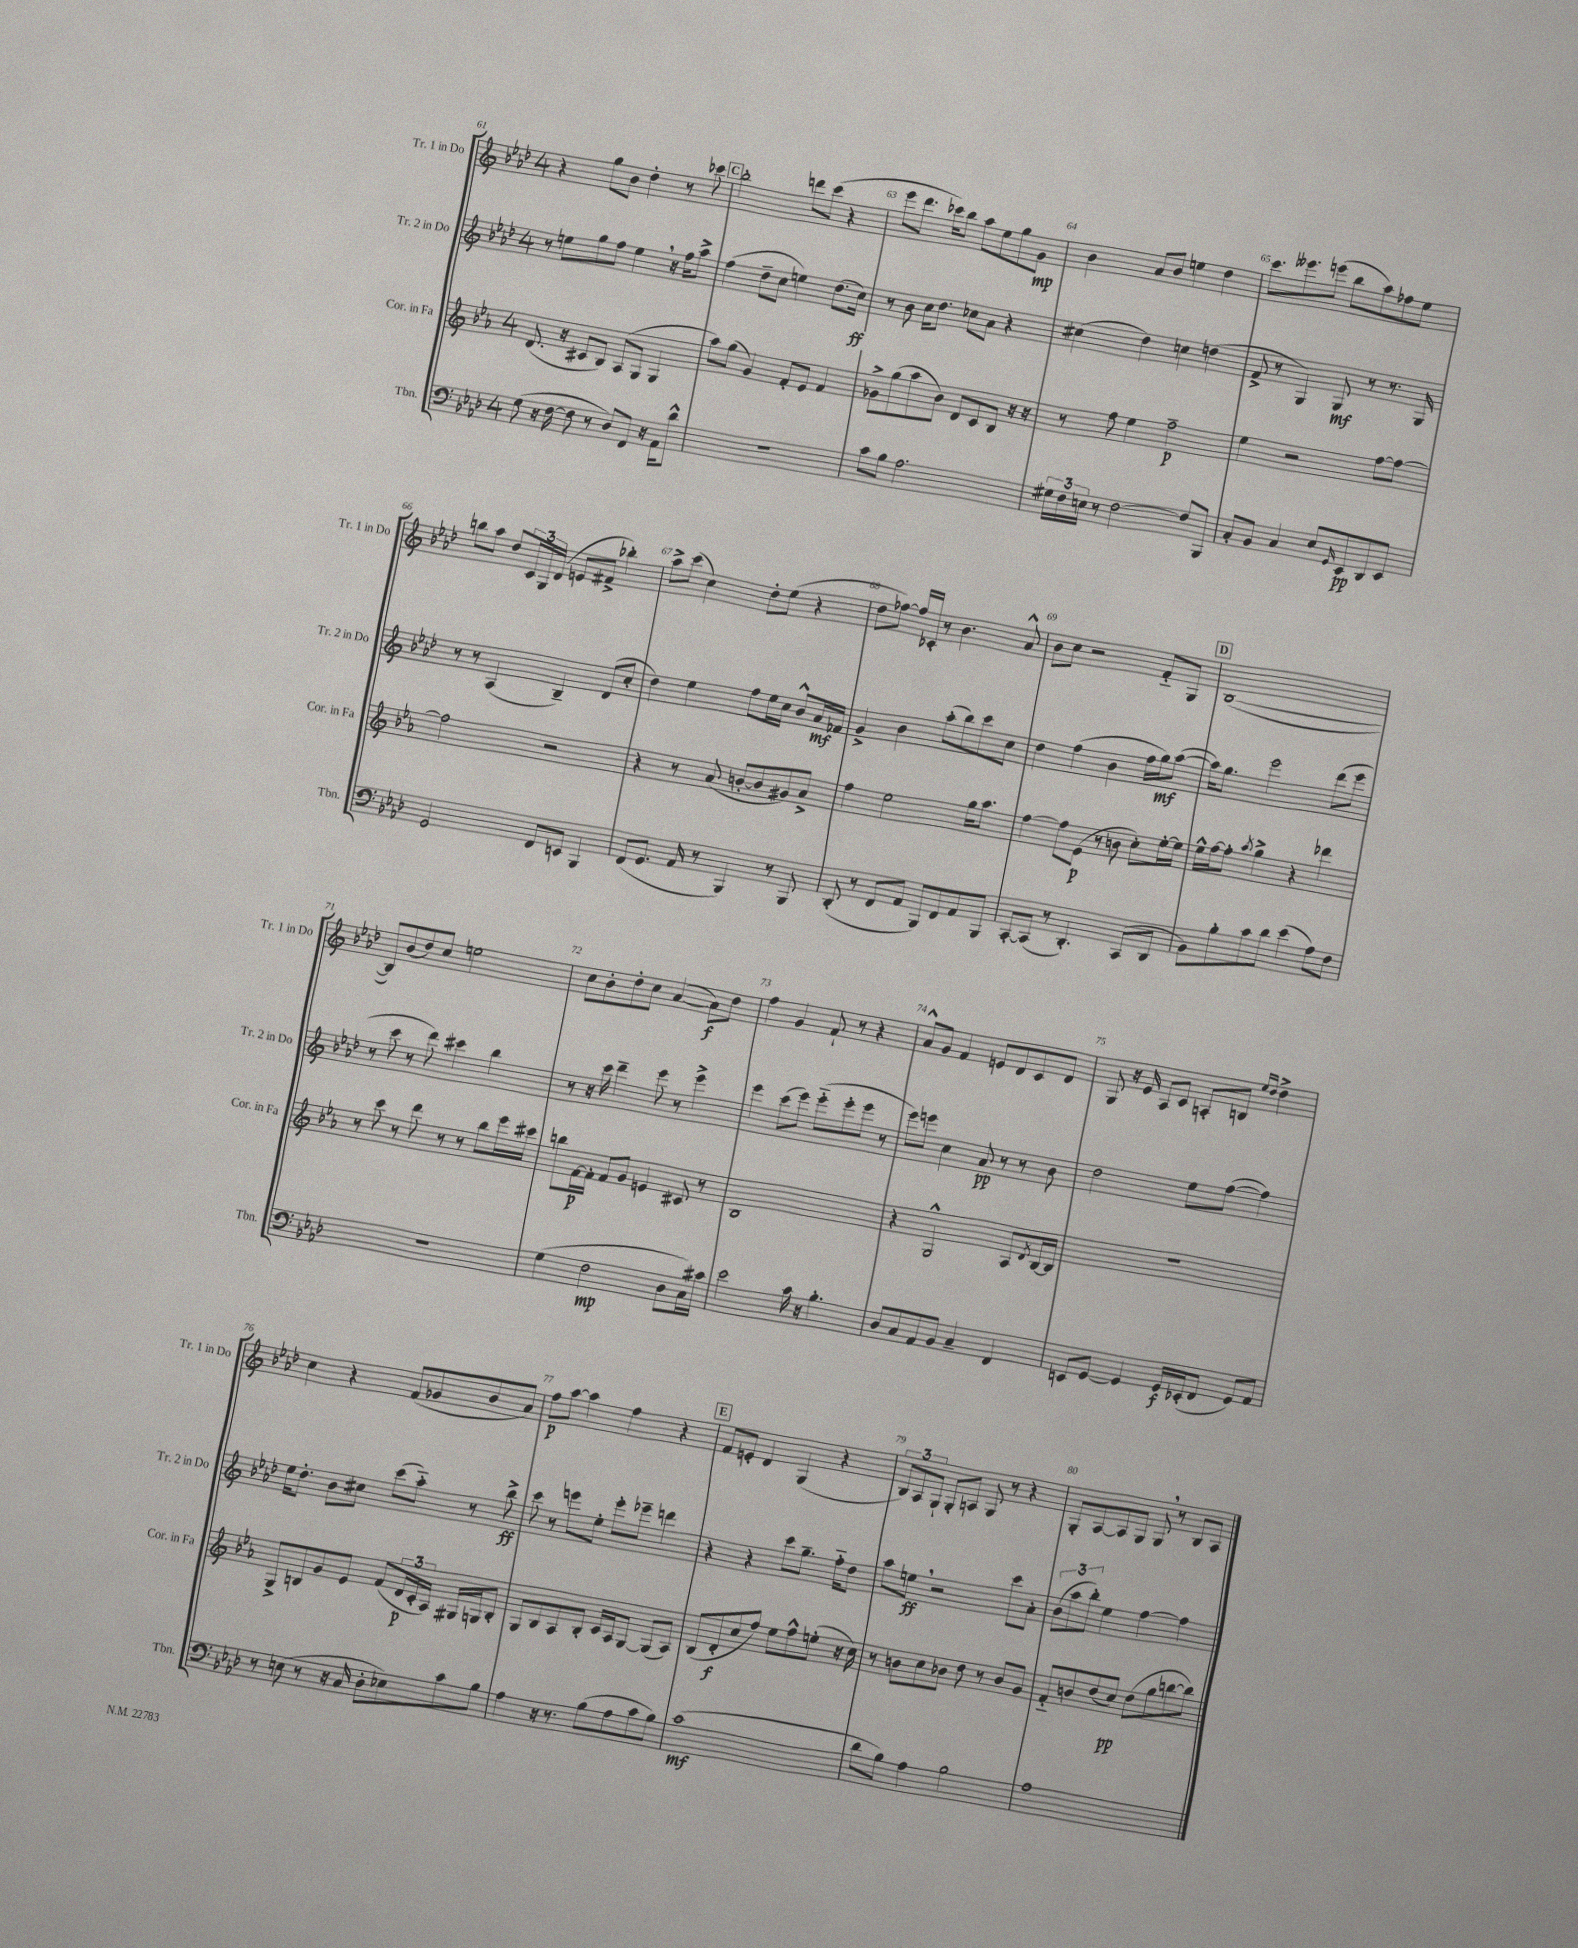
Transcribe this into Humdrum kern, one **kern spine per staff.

**kern	**dynam	**kern	**dynam	**kern	**dynam	**kern	**dynam
*part4	*part4	*part3	*part3	*part2	*part2	*part1	*part1
*staff4	*staff4	*staff3	*staff3	*staff2	*staff2	*staff1	*staff1
*I"Tbn.	*	*I"Cor. in Fa	*	*I"Tr. 2 in Do	*	*I"Tr. 1 in Do	*
*I'Tbn.	*	*I'Cor. in Fa	*	*I'Tr. 2 in Do	*	*I'Tr. 1 in Do	*
*clefF4	*	*clefG2	*	*clefG2	*	*clefG2	*
*k[b-e-a-d-]	*	*k[b-e-a-]	*	*k[b-e-a-d-]	*	*k[b-e-a-d-]	*
*M4/4	*	*M4/4	*	*M4/4	*	*M4/4	*
=61	=61	=61	=61	=61	=61	=61	=61
(8G\	.	(8.d/	.	8r	.	4r	.
16r	.	.	.	8een\L	.	.	.
[16F\	.	16r	.	.	.	.	.
8F\]	.	8c#X/L	.	8gg\	.	8gg\L	.
8r	.	8B-/J)	.	8ff\J	.	8b-\J	.
8D-/L)	.	(8A-/L	.	4ee,\	.	4dd-'\	.
8FF/J	.	8G/J	.	.	.	.	.
16r	.	4G/	.	16r	.	8r	.
16AA-\KL	.	.	.	16ff\KL	.	.	.
8d-^^\J	.	.	.	8aa-^\J	.	8ccc-X\	.
!!LO:REH:place=s1:t=C
=62	=62	=62	=62	=62	=62	=62	=62
1r	.	8aa-\L)	.	(4ff\	.	2bb-'\	.
.	.	(8gg\J	.	.	.	.	.
.	.	4g/)	.	8dd-~\L	.	.	.
.	.	.	.	8cc\J	.	.	.
.	.	8f'/L	.	4een\)	.	8dddn\L	.
.	.	8e-/J	.	.	.	(8ccc\J	.
.	.	4f/	.	(8.dd-\L	.	4r	.
.	.	.	.	16cc\Jk)	ff	.	.
=63	=63	=63	=63	=63	=63	=63	=63
8c\L	.	8g-X^\L	.	8r	.	8eee-\L	.
8B-\J	.	(8gg\	.	8b-\	.	8.ddd-\J	.
2.A-\	.	8aa-\	.	16cc\KL	.	.	.
.	.	.	.	8.dd-\J	.	16ccc-X\KL)	.
.	.	8b-\J)	.	.	.	8bb-\J	.
.	.	8d/L	.	8cc-X\L	.	8aa-\L	.
.	.	8c/	.	8a-\J	.	8ee-\	.
.	.	8B-/J	.	4r	.	8gg\	.
.	.	16r	.	.	.	8g\J	mp
.	.	16r	.	.	.	.	.
=64	=64	=64	=64	=64	=64	=64	=64
24G#X\LL	.	8r	.	(4cc#X\	.	4b-\	.
24F\	.	.	.	.	.	.	.
24En\JJ	.	.	.	.	.	.	.
8r	.	8ff\	.	.	.	.	.
[2F\	.	4ee-\	.	4dd-\)	.	8a-/L	.
.	.	.	.	.	.	8b-/J	.
.	.	2ff~\	p	4ccn\	.	4een\	.
8F/L]	.	.	.	(4ddn\	.	4dd-\	.
8BBB-/J	.	.	.	.	.	.	.
=65	=65	=65	=65	=65	=65	=65	=65
8C'/L	.	4ee-\	.	8f^/	.	8.ccc\L	.
8BB-/J	.	.	.	8r	.	.	.
.	.	.	.	.	.	8.eee--X\	.
4C/	.	2r	.	4G/)	.	.	.
.	.	.	.	.	.	(8eeen\J	.
8E-/L	.	.	.	8G/	mf	8bb-\L	.
16qqGG/	.	.	.	.	.	.	.
8EE-/	pp	.	.	8r	.	8aa-\)	.
8DD-/	.	[8ff\L	.	8.r	.	8ff-X\	.
8EE-/J	.	8ff\J_	.	.	.	8ee-\J	.
.	.	.	.	16G/	.	.	.
!!LO:LB:g=z
=66	=66	=66	=66	=66	=66	=66	=66
2GG/	.	2ff\]	.	8r	.	8bbn\L	.
.	.	.	.	8r	.	8aa-\J	.
.	.	.	.	(4A-/	.	8dd-/L	.
.	.	.	.	.	.	24c/L	.
.	.	.	.	.	.	24G/	.
.	.	.	.	.	.	(24d-/JJ	.
8FF/L	.	2r	.	4B-~/)	.	8en/L	.
8EEn/J	.	.	.	.	.	8f#X^/J	.
4BBB-/	.	.	.	(8d-/L	.	4bb-X'\)	.
.	.	.	.	8cc'/J	.	.	.
=67	=67	=67	=67	=67	=67	=67	=67
(8FF/L	.	4r	.	4dd-\)	.	8aa-^\L	.
8.GG/J	.	.	.	.	.	(8ccc\J	.
.	.	8r	.	4ee-\	.	4cc\)	.
16AA-/	.	.	.	.	.	.	.
8r	.	(8a-/	.	.	.	.	.
4BBB-/)	.	[8bn'/L	.	8ff\L	.	8dd-'\L	.
.	.	8b/]	.	16ee-\L	.	(8ee-\J	.
.	.	.	.	16cc\JJ	.	.	.
8r	.	8g#X/)	.	8b-^^/L	.	4r	.
8BBB-/	.	8a-^/J	.	16a-/L	mf	.	.
.	.	.	.	16f-X/JJ	.	.	.
=68	=68	=68	=68	=68	=68	=68	=68
(8DD-'/	.	4ff\	.	4g^/	.	8dd-\L	.
8r	.	.	.	.	.	[8ff-X\J)	.
8FF/L	.	2ee-\	.	4b-\	.	16ff-/LL]	.
.	.	.	.	.	.	16c-X'/JJ	.
8AA-/J	.	.	.	.	.	8r	.
8BBB-/L)	.	.	.	(8aa-'\L	.	4.b-\	.
8FF/	.	.	.	8bb-\)	.	.	.
8AA-/	.	16gg\KL	.	8ccc\	.	.	.
.	.	8.aa-\J	.	.	.	.	.
8BBB-/J	.	.	.	8cc\J	.	8a-^^/	.
=69	=69	=69	=69	=69	=69	=69	=69
[8CC'/L	.	[4ff\	.	4dd-\	.	8b-\L	.
(8CC/J]	.	.	.	.	.	8cc\J	.
8r	.	8ff\L]	.	(4ff\	.	2r	.
4.DD-'/)	.	(8e-\J	p	.	.	.	.
.	.	8r	.	4b-\	.	.	.
.	.	8bn\	.	.	.	.	.
(8CC/L	.	8cc'\L)	.	16ff\LL	.	8f/L	.
.	.	.	.	16gg\J)	mf	.	.
8DD-/J	.	[16ee-'\L	.	([8aa-\J	.	8G/J	.
.	.	16ee-\JJ]	.	.	.	.	.
!!LO:REH:place=s1:t=D
=70	=70	=70	=70	=70	=70	=70	=70
8BB-\L)	.	16ee-^^\LL	.	16aa-\KL])	.	([1B-	.
.	.	[16ff\J	.	8.gg\J	.	.	.
8B-'\	.	8ff'\J]	.	.	.	.	.
.	.	8qaa-/	.	.	.	.	.
8c\	.	4gg^\	.	2eee-\	.	.	.
8d-\J	.	.	.	.	.	.	.
(4e-\	.	4r	.	.	.	.	.
8A-\L)	.	4ddd-X\	.	(8ddd-\L	.	.	.
8F\J	.	.	.	8eee-\J	.	.	.
!!LO:LB:g=z
=71	=71	=71	=71	=71	=71	=71	=71
1r	.	8r	.	8r	.	8B-/L])	.
.	.	8ccc\	.	8ccc\	.	(8b-/	.
.	.	8r	.	8r	.	8dd-/)	.
.	.	8ddd\	.	8ddd-\)	.	8cc/J	.
.	.	8r	.	4ccc#X\	.	2een\	.
.	.	8r	.	.	.	.	.
.	.	8bb-\L	.	4bb-\	.	.	.
.	.	16eee-\L	.	.	.	.	.
.	.	16ccc#X\JJ	.	.	.	.	.
=72	=72	=72	=72	=72	=72	=72	=72
(4G\	.	8bbn\L	.	8r	.	8cc\L	.
.	.	[16f\L	p	16r	.	8b-'\	.
.	.	16f'\JJ]	.	16ccc\	.	.	.
2F\	mp	8f/L	.	4ddd-~\	.	8dd-'\	.
.	.	8g/J	.	.	.	8cc\J	.
.	.	4en/	.	8eee-\	.	([4a-/	.
.	.	.	.	8r	.	.	.
8D-\L	.	8c#X/	.	4eee-^\	.	8a-\L])	f
16C\L)	.	8r	.	.	.	8dd-\J	.
16c#X\JJ	.	.	.	.	.	.	.
=73	=73	=73	=73	=73	=73	=73	=73
2e-\	.	1B-	.	4eee-\	.	4ff\	.
.	.	.	.	(8ccc\L	.	4g/	.
.	.	.	.	8eee-\J)	.	.	.
16c\	.	.	.	(8eee-\L	.	8f`/	.
16r	.	.	.	.	.	.	.
4.B-'\	.	.	.	8eee-'\	.	8r	.
.	.	.	.	8eee-\J	.	4r	.
.	.	.	.	8r	.	.	.
=74	=74	=74	=74	=74	=74	=74	=74
8D-/L	.	4r	.	8eee-\L)	.	8a-^^/L	.
8C/	.	.	.	8eeen\J	.	8g/J	.
8AA-/	.	2G^^/	.	4cc\	.	4f/	.
8BB-/J	.	.	.	.	.	.	.
4C~/	.	.	.	8a-/	pp	8en/L	.
.	.	.	.	8r	.	8d-/	.
4FF/	.	8A-/L	.	8r	.	8c/	.
.	.	8qd/	.	.	.	.	.
.	.	[16B-/L	.	8b-\	.	8d-/J	.
.	.	16B-/JJ]	.	.	.	.	.
=75	=75	=75	=75	=75	=75	=75	=75
8EEn/L	.	1r	.	2dd-\	.	8G/	.
[8GG/J	.	.	.	.	.	16r	.
.	.	.	.	.	.	16e-/	.
4GG/]	.	.	.	.	.	8A-/L	.
.	.	.	.	.	.	8c/J	.
16GG/LL	f	.	.	8ee-\L	.	8An'/L	.
(16EE-X'/J	.	.	.	.	.	.	.
8FF/J	.	.	.	([8ff\J	.	8Bn/J	.
.	.	.	.	.	.	16qqee-/LL	.
.	.	.	.	.	.	16qqdd-/JJ	.
8GG/L)	.	.	.	4ff\])	.	4dd-^\	.
8AA-/J	.	.	.	.	.	.	.
!!LO:LB:g=z
=76	=76	=76	=76	=76	=76	=76	=76
8r	.	8G^/L	.	16ee-\KL	.	4cc\	.
.	.	.	.	8.dd-'\J	.	.	.
(8En\	.	8Bn/	.	.	.	.	.
8r	.	8g/	.	8b-\L	.	4r	.
16r	.	8e-/J	.	8cc#X\J	.	.	.
16C/	.	.	.	.	.	.	.
8D-'\L	.	(8f/L	.	(8ccc\L	.	(8f/L	.
8E-X\)	.	24d/L	p	8aa-\J)	.	8g-X/	.
.	.	24c'/	.	.	.	.	.
.	.	24A-/JJ)	.	.	.	.	.
8c\	.	16G#X/LL	.	8r	.	8b-/	.
.	.	16Gn/J	.	.	.	.	.
8B-\J	.	8B'/J	.	8bb-^\	ff	8a-/J)	.
=77	=77	=77	=77	=77	=77	=77	=77
4A-\	.	8G/L	.	8ccc\	.	8ff\L	p
.	.	8B-/	.	8r	.	[8aa-\J	.
16r	.	8A-/	.	8eeen\L	.	4aa-\]	.
8.r	.	.	.	.	.	.	.
.	.	8B-'/J	.	8ee-'\J	.	.	.
(8B-\L	.	16c/LL	.	8eee'\L	.	4ff\	.
.	.	16A-/J	.	.	.	.	.
8A-\	.	[8G/J	.	8eee-X~\J	.	.	.
8c\	.	(8G/L]	.	4dddn\	.	4r	.
8B-\J)	.	8A-/J)	.	.	.	.	.
!!LO:REH:place=s1:t=E
=78	=78	=78	=78	=78	=78	=78	=78
(1c	mf	(8B-/L	.	4r	.	8f/L	.
.	.	8d'/	f	.	.	8en'/J	.
.	.	8cc/	.	4r	.	4d-/	.
.	.	8ff/J)	.	.	.	.	.
.	.	8ee-\L	.	8ccc\L	.	(4G/	.
.	.	8ff^^\	.	8.gg~\J	.	.	.
.	.	(8een'\J	.	.	.	4r	.
.	.	.	.	16ff\KL	.	.	.
.	.	16r	.	8dd-\J	.	.	.
.	.	16cc\)	.	.	.	.	.
=79	=79	=79	=79	=79	=79	=79	=79
8d-\L	.	8r	.	8aa-\L	.	12B-/L)	.
.	.	.	.	.	.	12A-/	.
8B-\J)	.	8bn\L	.	8een,\J	ff	.	.
.	.	.	.	.	.	12G`/J	.
4A-\	.	8cc\	.	2r	.	8G'/L	.
.	.	8b-X\J	.	.	.	8An/J	.
2B-\	.	8dd\	.	.	.	8G/	.
.	.	8r	.	.	.	8r	.
.	.	8b-/L	.	8ccc\L	.	4r	.
.	.	8g/J	.	8a-'\J	.	.	.
=80	=80	=80	=80	=80	=80	=80	=80
1A-	.	8f/L	.	(12b-\L	.	8G'/L	.
.	.	.	.	12aa-\	.	.	.
.	.	8bn/	.	.	.	[8A-/	.
.	.	.	.	12bb-'\J)	.	.	.
.	.	(8dd/	.	4ee-\	.	8A-/]	.
.	.	8cc/J)	pp	.	.	8G/J	.
.	.	(8dd\L	.	[4ff\	.	8G,/	.
.	.	8gg\	.	.	.	8r	.
.	.	[8bbn\	.	4ff\]	.	8B-/L	.
.	.	8bb\J])	.	.	.	8A-/J	.
==	==	==	==	==	==	==	==
*-	*-	*-	*-	*-	*-	*-	*-
